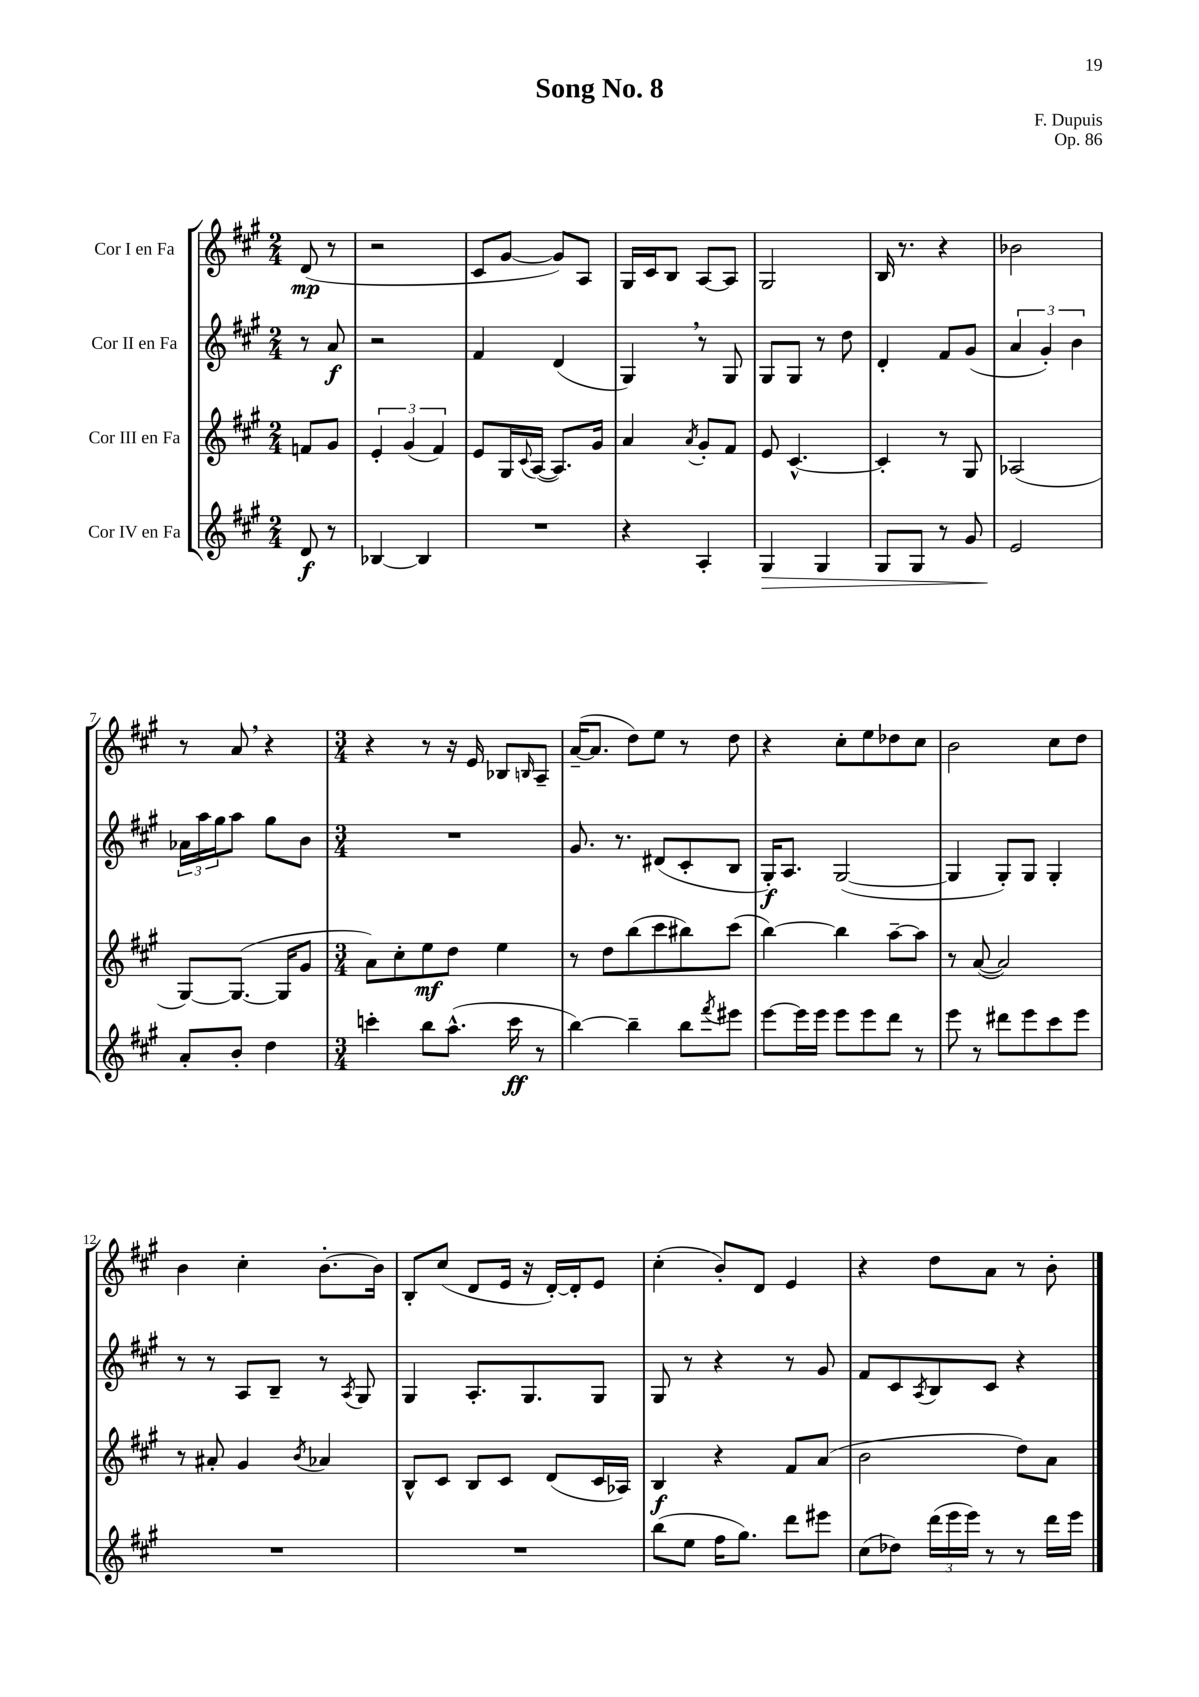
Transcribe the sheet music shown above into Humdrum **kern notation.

**kern	**kern	**kern	**kern
*staff4	*staff3	*staff2	*staff1
*clefG2	*clefG2	*clefG2	*clefG2
*k[f#c#g#]	*k[f#c#g#]	*k[f#c#g#]	*k[f#c#g#]
*M2/4	*M2/4	*M2/4	*M2/4
8d	8f	8r	(8d
8r	8g#	8a	8r
=	=	=	=
[4B-	6e'	2r	2r
.	(6g#	.	.
4B-]	.	.	.
.	6f#)	.	.
=	=	=	=
2r	8e	4f#	8c#
.	16G#	.	[8g#
.	8qqc#	.	.
.	([16A	.	.
.	8.A])	(4d	8g#])
.	.	.	8A
.	16g#	.	.
=	=	=	=
4r	4a	4G#)	16G#
.	.	.	16c#
.	.	.	8B
.	8qa	.	.
4A'	8g#'	8r	[8A
.	8f#	8G#	8A]
=	=	=	=
4G#	8e	8G#	2G#
.	[4.c#^^	8G#	.
4G#	.	8r	.
.	.	8dd	.
=	=	=	=
8G#	4c#']	4d'	16B
.	.	.	8.r
8G#	.	.	.
8r	8r	8f#	4r
8g#	8G#	(8g#	.
=	=	=	=
2e	(2A-	6a	2b-
.	.	6g#')	.
.	.	6b	.
=	=	=	=
8a'	[8G#)	24a-	8r
.	.	24aa	.
.	.	24gg#	.
8b'	(8.G#_	8aa	8a
4dd	.	8gg#	4r
.	16G#]	.	.
.	8g#	8b	.
=	=	=	=
*M3/4	*M3/4	*M3/4	*M3/4
4ccc'	8a)	2.r	4r
.	8cc#'	.	.
8bb	8ee	.	8r
(8.aa^^	8dd	.	16r
.	.	.	16e
.	4ee	.	8B-
16ccc	.	.	.
.	.	.	16qqB
8r	.	.	8A~
=	=	=	=
[4bb)	8r	8.g#	([16a~
.	.	.	8.a]
.	8dd	.	.
.	.	8.r	.
4bb~]	(8bb	.	8dd)
.	8ccc#	(8d#	8ee
8bb	8bb#)	8c#'	8r
8qfff#	.	.	.
8eee#	(8ccc#	8B	8dd
=	=	=	=
[8eee	[4bb)	16G#')	4r
.	.	8.A	.
16eee]	.	.	.
16eee	.	.	.
8eee	4bb]	([2G#	8cc#'
8eee	.	.	8ee
8ddd	[8aa~	.	8dd-
8r	8aa]	.	8cc#
=	=	=	=
8eee	8r	4G#]	2b
8r	([8a	.	.
8ddd#	2a])	8G#')	.
8eee	.	8G#	.
8ccc#	.	4G#'	8cc#
8eee	.	.	8dd
=	=	=	=
2.r	8r	8r	4b
.	8a#'	8r	.
.	4g#	8A	4cc#'
.	.	8B~	.
.	8qb	.	.
.	4a-	8r	[8.b'
.	.	8qA	.
.	.	8G#	.
.	.	.	16b]
=	=	=	=
2.r	8B^^	4G#	8B'
.	8c#	.	(8cc#
.	8B	8.A'	8d
.	8c#	.	16e
.	.	8.G#	16r
.	(8d	.	[16d')
.	.	.	16d']
.	16c#	8G#	8e
.	16A-)	.	.
=	=	=	=
(8bb	4B	8G#	(4cc#'
8ee	.	8r	.
16ff#	4r	4r	8b')
8.gg#)	.	.	.
.	.	.	8d
8ddd	8f#	8r	4e
8eee#	(8a	8g#	.
=	=	=	=
(8cc#	2b	8f#	4r
8dd-)	.	8c#	.
.	.	8qA	.
(24ddd	.	8B	8dd
24eee	.	.	.
24eee)	.	.	.
8r	.	8c#	8a
8r	8dd)	4r	8r
16ddd	8a	.	8b'
16eee	.	.	.
==	==	==	==
*-	*-	*-	*-
